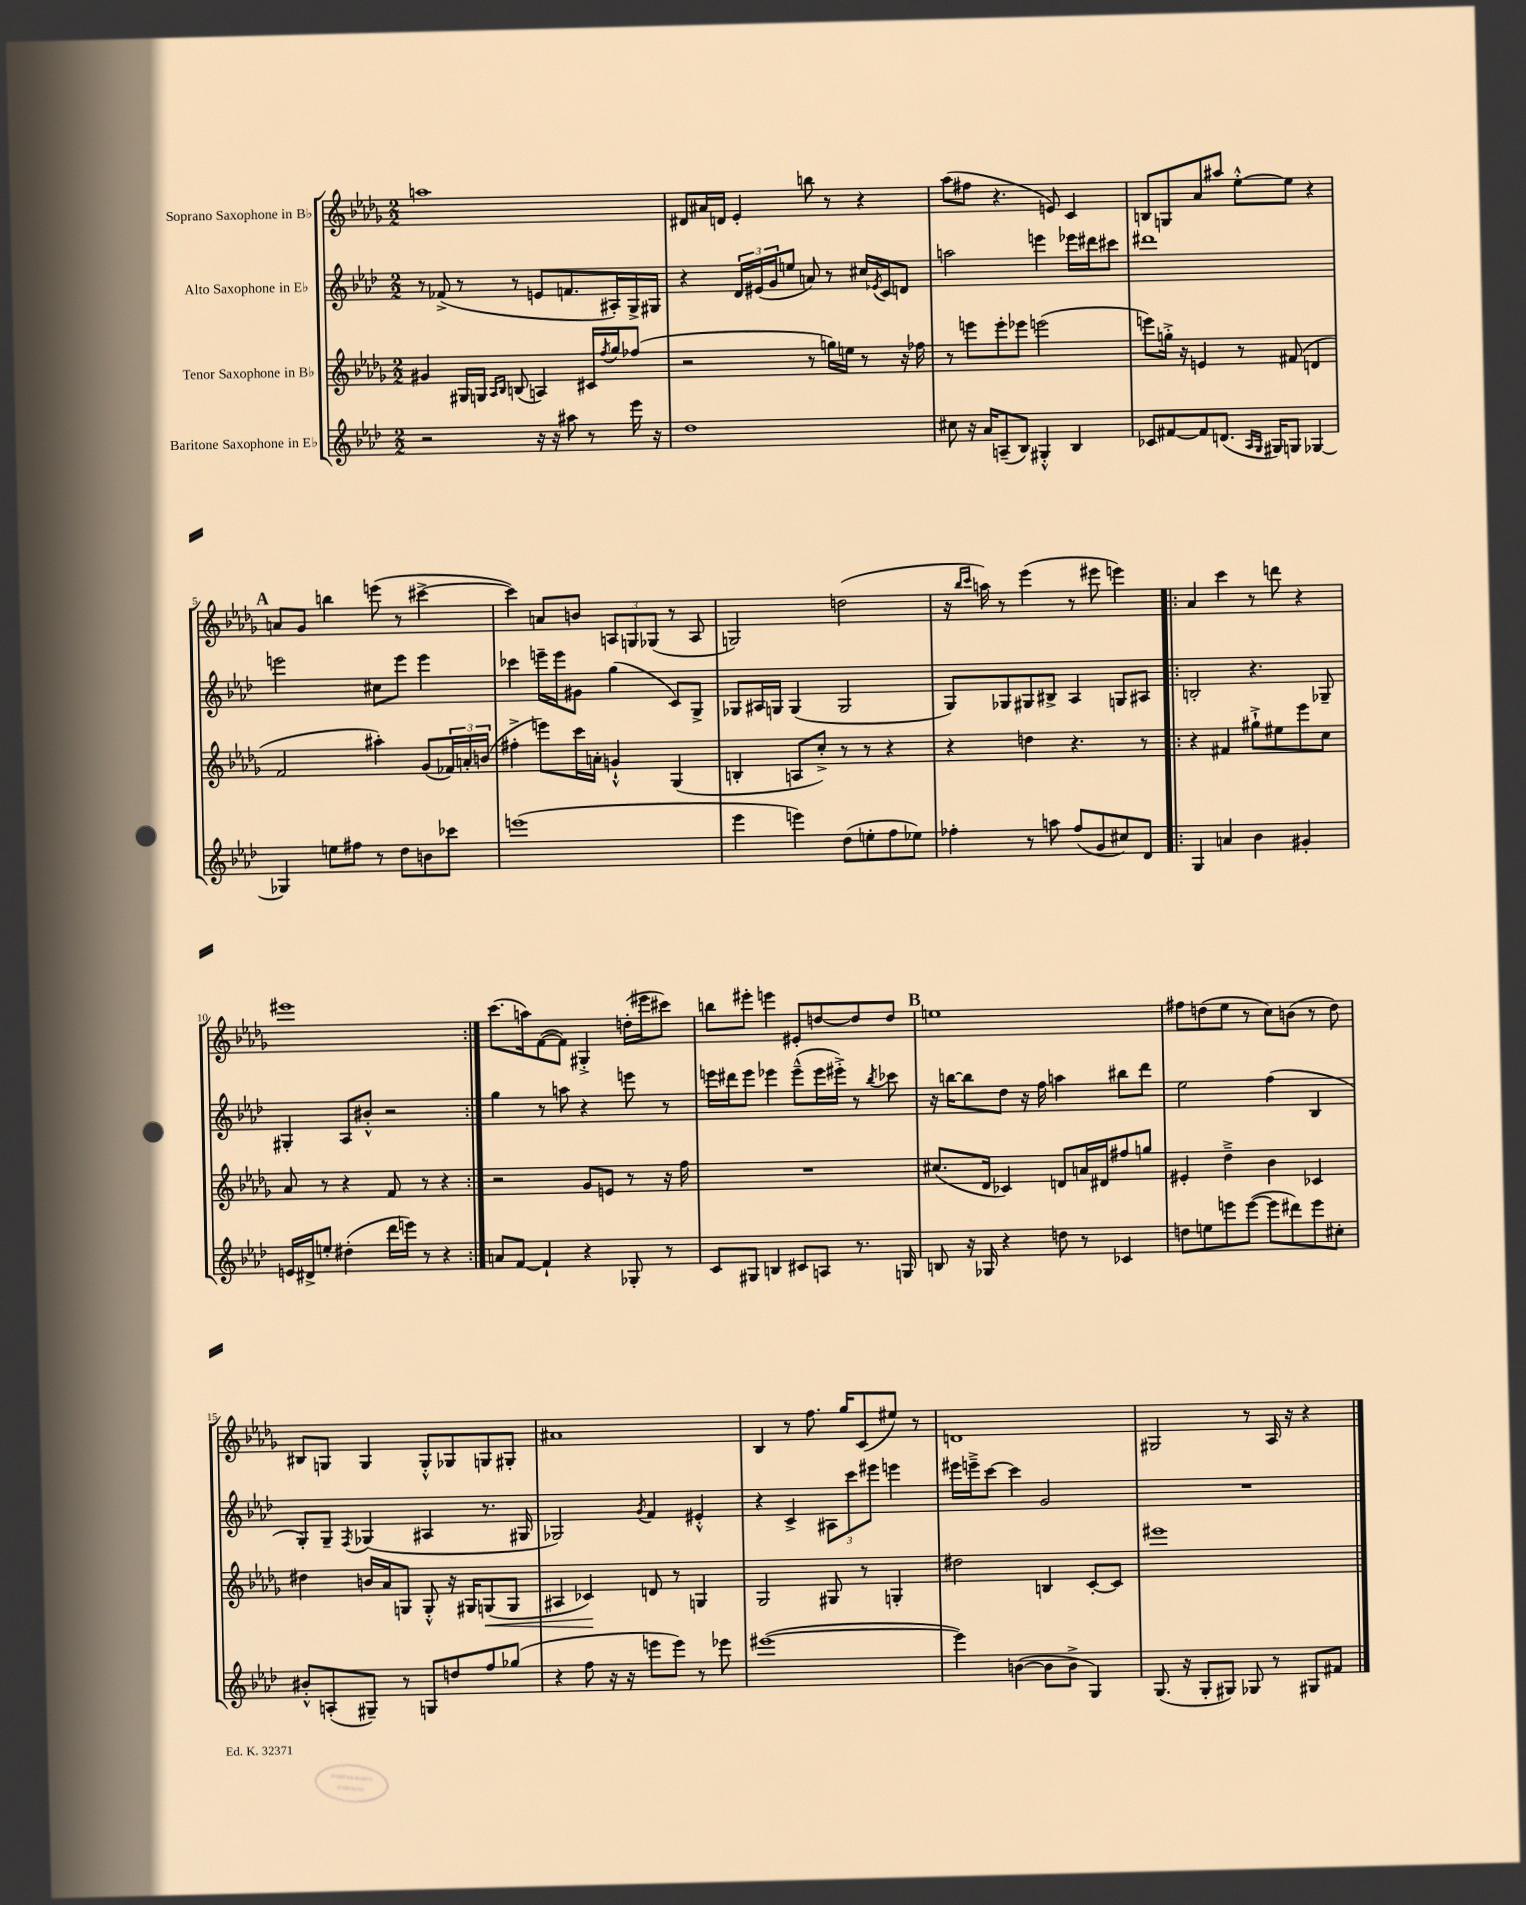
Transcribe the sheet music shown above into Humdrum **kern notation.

**kern	**kern	**kern	**kern
*staff4	*staff3	*staff2	*staff1
*clefG2	*clefG2	*clefG2	*clefG2
*k[b-e-a-d-]	*k[b-e-a-d-g-]	*k[b-e-a-d-]	*k[b-e-a-d-g-]
*M2/2	*M2/2	*M2/2	*M2/2
2r	4g#	8r	1aa
.	.	(8f-^	.
.	16G#	8r	.
.	16G	.	.
.	16qqA-	.	.
.	16qqB-	.	.
.	(8B	8r	.
16r	4A)	8e	.
16r	.	.	.
8aa#	.	8.f	.
8r	16c#	.	.
.	8qff	.	.
.	16gg-	16A#')	.
16eee-	(8ff-	16G^	.
16r	.	16G#	.
=	=	=	=
1dd-	2r	4r	8d#
.	.	.	16a#
.	.	.	16d
.	.	24d-	4e-'
.	.	(24e#	.
.	.	24g	.
.	.	8ee	.
.	8r	8a)	8bb
.	16gg)	8r	8r
.	16ee	.	.
.	8r	16cc#	4r
.	.	8qe-	.
.	.	16c	.
.	16r	8d	.
.	16ff-	.	.
=	=	=	=
8cc#	8r	2aa	(8aa-
16r	8eee	.	8ff#
16a-	.	.	.
(8A~	8eee'	.	4.r
8B-)	8eee-	.	.
4G#'^^	(2eee	4eee	.
.	.	.	8e)
4B-	.	16eee-	4c
.	.	16ddd#	.
.	.	8ccc#	.
=	=	=	=
8c-	8eee)	1ddd#	8B
[8f#	16gg'^	.	8G
.	16r	.	.
8f#]	4e	.	8a-
(8.d	.	.	8aa#
.	8r	.	[8ee-'^^
16qqA-	.	.	.
16qqG	.	.	.
16G#)	.	.	.
8G	(8f#	.	8ee-]
[4G-	4d	.	4r
=	=	=	=
4G-]	2f	2eee	8a
.	.	.	8g-
8ee	.	.	4bb
8ff#	.	.	.
8r	4aa#')	8cc#	(8eee
8dd-	.	8eee	8r
8b	(8g-	4eee	[4ccc#^
8ccc-	24f-)	.	.
.	24a'	.	.
.	(24b	.	.
=	=	=	=
(1eee	4ff#'^	4ccc-	4ccc#])
.	8eee)	16eee~	8a
.	.	16eee	.
.	16ccc	8g#	8b
.	16a'	.	.
.	4g`^^	(4gg	12A
.	.	.	12G
.	.	.	(12G-
.	(4G-	8c)	8r
.	.	8G^	8A
=	=	=	=
4eee-	4B'	8G-	2G)
.	.	16A#	.
.	.	16G	.
4eee)	8A	(4G	.
.	8cc'^)	.	.
(8dd-	8r	2G	(2dd
8ee'	8r	.	.
8ff	4r	.	.
8ee-)	.	.	.
=	=	=	=
4ff-'	4r	8G)	16r
.	.	.	16qqbb-
.	.	.	16qqccc
.	.	.	16aa)
.	.	8G-	8r
8r	4dd	8G#	(4eee-
8aa	.	8B#^	.
(8ff-	4.r	4A-	8r
8g	.	.	8eee#
8cc#)	.	8G	4eee)
8d-	8r	8A#	.
=!|:	=!|:	=!|:	=!|:
4G	4r	2B'	4a-
4a	4f#	.	4ccc
4b-	8gg#`^	4.r	8r
.	8ee#	.	8ddd
4g#'	8eee-	.	4r
.	8cc	8G-~	.
=	=	=	=
16e	8a-	4G#'	1eee#
16d#^	.	.	.
8ee'	8r	.	.
(4dd#'	4r	8A-	.
.	.	8b#'^^	.
16ddd-	8f	2r	.
16eee)	.	.	.
8r	8r	.	.
4r	4r	.	.
=:|!	=:|!	=:|!	=:|!
8a	2r	4gg	(8.ccc
[8f	.	.	.
.	.	.	16aa)
4f`]	.	8r	([8f
.	.	8aa	8f])
4r	8g-	4r	4G#'^
.	8e	.	.
8G-'	8r	8eee	(16dd'
.	.	.	16eee#
8r	16r	8r	8ccc#)
.	16ff	.	.
=	=	=	=
8c	1r	16eee	8bb
.	.	16ddd#	.
8G#	.	8eee	8eee#'
4B	.	4eee-	4eee
8c#	.	(8eee-~^^	8e#'
8A	.	16eee-	[8dd
.	.	16eee#'^)	.
8.r	.	8r	8dd]
.	.	8qbb-	.
.	.	8ccc-	8dd
16G	.	.	.
=	=	=	=
8B	(8.cc#	16r	1ee
.	.	[16bb	.
16r	.	8bb]	.
16G-	16d-	.	.
4r	4c-)	8dd-	.
.	.	16r	.
.	.	16ff	.
8dd	8d	4aa	.
8r	16a	.	.
.	16d#	.	.
4c-	8ff#	8bb#	.
.	8gg	8ddd-	.
=	=	=	=
8dd	4e#'	2ee-	8ff#
8ee	.	.	(8dd
8eee	4dd-~^	.	8ee-
([8eee	.	.	8r
8eee]	4b-	(4ff	8cc)
8ddd#)	.	.	(8b
8eee	4c-	4B-	8r
8cc#'	.	.	8dd)
=	=	=	=
8b#'^^	4dd#	8G')	8B#
(8A'	.	8G~	8G
.	.	8qF	.
8G#~)	16b	(4G-	4G
.	16a-	.	.
8r	8G	.	.
8G	8G'^^	4A#	8G'^^
8dd	16r	.	8G-
.	16G#	.	.
8ff	(8G	8.r	8G
(8gg-	8G	.	8G#'
.	.	16G#	.
=	=	=	=
4r	4A#	2G-)	1a#
8ff	4c-)	.	.
16r	.	.	.
16r	.	.	.
.	.	8qg	.
8eee	8d	4f	.
8eee)	8r	.	.
8r	4G	4e#'^^	.
8eee-	.	.	.
=	=	=	=
([1eee#	2G-	4r	4B-
.	.	4c^	8r
.	.	.	8.ff
.	8G#	12A#	.
.	.	.	16gg-
.	.	12ccc	.
.	8r	.	(8c
.	.	12eee#	.
.	4G'	4eee	8ee#)
.	.	.	8r
=	=	=	=
4eee#])	2dd#	16eee#	1d
.	.	16eee~^	.
.	.	[8ccc	.
([4b	.	4ccc]	.
8b]	4B	2g	.
8b^	.	.	.
4G)	[8c'	.	.
.	8c]	.	.
=	=	=	=
(8.G	1eee#	1r	2G#
16r	.	.	.
8G'	.	.	.
8G#)	.	.	.
8G-	.	.	8r
8r	.	.	16A-
.	.	.	16r
8G#	.	.	4r
8f#	.	.	.
==	==	==	==
*-	*-	*-	*-
